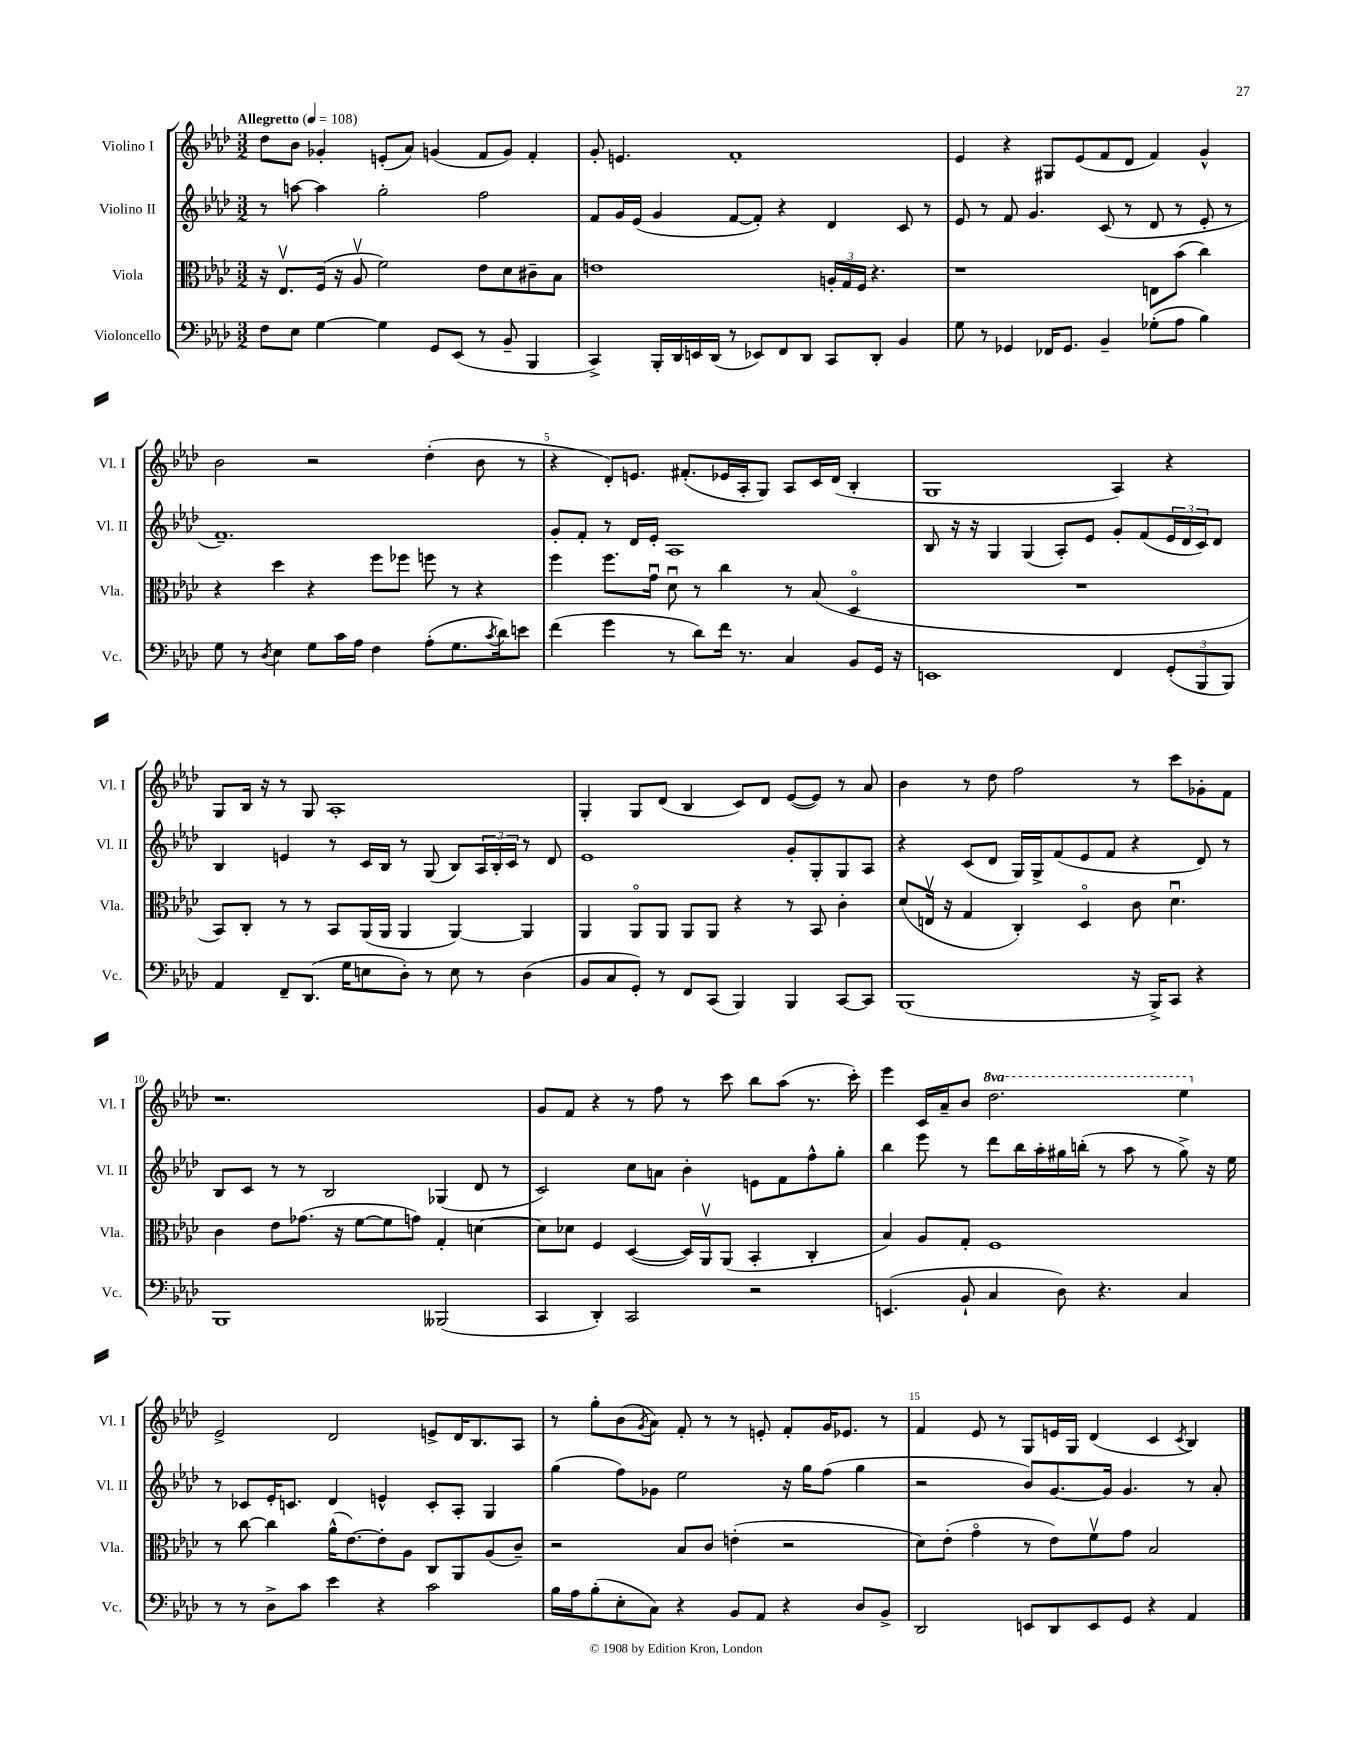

**kern	**kern	**kern	**kern
*part4	*part3	*part2	*part1
*staff4	*staff3	*staff2	*staff1
*I"Violoncello	*I"Viola	*I"Violino II	*I"Violino I
*I'Vc.	*I'Vla.	*I'Vl. II	*I'Vl. I
*clefF4	*clefC3	*clefG2	*clefG2
*k[b-e-a-d-]	*k[b-e-a-d-]	*k[b-e-a-d-]	*k[b-e-a-d-]
*M3/2	*M3/2	*M3/2	*M3/2
*MM108	*MM108	*MM108	*MM108
=1	=1	=1	=1
!	!	!	!LO:TX:a:B:t=Allegretto
8F\L	16r	8r	8dd-\L
.	8.E-v/L	.	.
8E-\J	.	[8aan\	8b-\J
[4G\	(16F/Jk	4aa\]	4g-X'/
.	16r	.	.
.	8A-v/	.	.
4G\]	2f\)	2gg'\	(8en'/L
.	.	.	8a-/J)
8GG/L	.	.	(4gn/
(8EE-/J	.	.	.
8r	8e-\L	2ff\	8f/L
8BB-~/	8d-\	.	8g/J)
4BBB-/	8c#X~\	.	4f'/
.	8B-\J	.	.
=2	=2	=2	=2
4CC^/)	1en	8f/L	8g'/
.	.	16g/L	4.en/
.	.	(16e-/JJ	.
16BBB-'/LL	.	4g/	.
16DD-/	.	.	.
16EEn/	.	.	.
(16DD-/JJ	.	.	.
8r	.	[8f/L	1f'
8EE-X/L)	.	8f'/J])	.
8FF/	.	4r	.
8DD-/J	.	.	.
8CC/L	24An'/LL	4d-/	.
.	24G/	.	.
.	24F/JJ	.	.
8DD-'/J	4.r	.	.
4BB-/	.	8c/	.
.	.	8r	.
=3	=3	=3	=3
8G\	1r	8e-/	4e-/
8r	.	8r	.
4GG-X/	.	8f/	4r
.	.	4.g/	.
16FF-X/KL	.	.	8G#X/L
8.GG-/J	.	.	.
.	.	.	(8e-/
4BB-~/	.	(8c/	8f/
.	.	8r	8d-/J
(8G-X'\L	8En\L	8d-/	4f/)
8A-\J	(8b-\J	8r	.
4B-\)	4cc\)	8e-'/	4g^^/
.	.	8r	.
!!LO:LB:g=z
=4	=4	=4	=4
8G\	4r	1.f~)	2b-\
8r	.	.	.
8qD-/	.	.	.
4E-\	4dd-\	.	.
8G\L	4r	.	2r
16c\L	.	.	.
16A-\JJ	.	.	.
4F\	8ff\L	.	.
.	8ff-X\J	.	.
(8A-'\L	8ffn\	.	(4dd-'\
8.G\	8r	.	.
.	4r	.	8b-\
8qc/	.	.	.
16d-\k)	.	.	.
8en\J	.	.	8r
=5	=5	=5	=5
(4f\	4ff\	8g'/L	4r
.	.	8f'/J	.
4g\	8.ff\L	8r	8d-'/L)
.	.	16d-/LL	8.en/J
.	16gu\Jk	16e-'/JJ	.
8r	8d-u\	1A-	.
.	.	.	(8.f#X'/L
8d-\L)	8r	.	.
16f\Jk	4cc\	.	16e-X/L
8.r	.	.	16A-'/J
.	.	.	8G/J)
4C/	8r	.	8A-/L
.	(8B-/	.	16c/L
.	.	.	(16d-/JJ
8BB-/L	4D-/	.	4B-'/
16GG/Jk	.	.	.
16r	.	.	.
=6	=6	=6	=6
1EEn	1.r	8B-/	1G
.	.	16r	.
.	.	16r	.
.	.	4G/	.
.	.	(4G/	.
.	.	8A-'/L)	.
.	.	8e-/J	.
4FF/	.	8g'/L	4A-/)
.	.	(8f/	.
(12GG'/L	.	24e-/L	4r
.	.	24d-/	.
12BBB-/	.	24c/J)	.
.	.	8d-/J	.
12BBB-/J)	.	.	.
!!LO:LB:g=z
=7	=7	=7	=7
4AA-/	8BB-/L)	4B-/	8G/L
.	8C'/J	.	16B-/Jk
.	.	.	16r
8FF~/L	8r	4en/	8r
(8.DD-/J	8r	.	8G/
.	8BB-/L	8r	1A-'
16G\KL	.	.	.
8En\	(16AA-/L	16c/LL	.
.	16AA-/JJ	16B-/JJ	.
8D-'\J)	4AA-/	8r	.
8r	.	(8G/	.
8E\	[4AA-/)	8B-/L)	.
8r	.	24A-/L	.
.	.	24B-'/	.
.	.	24c/JJ	.
(4D-\	4AA-/]	8r	.
.	.	8d-/	.
=8	=8	=8	=8
8BB-/L	4AA-/	1e-	4G'/
8C/	.	.	.
8GG'/J)	8AA-/L	.	8G/L
8r	8AA-/J	.	(8d-/J
8FF/L	8AA-/L	.	4B-/
(8CC/J	8AA-/J	.	.
4BBB-/)	4r	.	8c/L)
.	.	.	8d-/J
4BBB-/	8r	8g'/L	([8e-/L
.	8BB-/	8G'/	8e-/J])
[8CC/L	4c'\	8G/	8r
8CC/J]	.	8A-/J	8a-/
=9	=9	=9	=9
(1BBB-	(8d-/L	4r	4b-\
.	16Env/Jk	.	.
.	16r	.	.
.	4G/	(8c/L	8r
.	.	8d-/J	8dd-\
.	4C'/)	16G/LL)	2ff\
.	.	16G^/J	.
.	.	(8f/	.
.	4D-/	8e-/	.
.	.	8f/J	.
16r	8c\	4r	8r
16BBB-^/KL)	.	.	.
8CC/J	4.d-u\	.	8ccc\L
4r	.	8d-/)	8g-X'\
.	.	8r	8f\J
!!LO:LB:g=z
=10	=10	=10	=10
1BBB-	4c\	8B-/L	1.r
.	.	8c/J	.
.	8e-\L	8r	.
.	(8.g-X\J	8r	.
.	.	2B-/	.
.	16r	.	.
.	[8f\L	.	.
.	8f\]	.	.
.	8gn\J)	.	.
(2BBB--X/	4G'/	(4G-X/	.
.	[4dn\	8d-/	.
.	.	8r	.
=11	=11	=11	=11
4CC/	8d\L]	2c/)	8g/L
.	8d-X\J	.	8f/J
4DD-'/)	4F/	.	4r
2CC/	([4D-/	8cc\L	8r
.	.	8an\J	8ff\
.	16D-/LL])	4b-'\	8r
.	16AA-v/J	.	.
.	(8AA-/J	.	8ccc\
2r	4BB-'/	8en\L	8bb-\L
.	.	8f\	(8aa-\J
.	4C'/	8ff^^\	8.r
.	.	8gg'\J	.
.	.	.	16ccc'\)
=12	=12	=12	=12
(4.EEn/	4B-/)	4bb-\	4eee-\
.	8A-/L	8eee-\	16c/LL
.	.	.	16a-~/J
8BB-`/	8G'/J	8r	8b-/J
*	*	*	*8va
4C/	1F	8ddd-\L	2.ddd-\
.	.	16bb-\L	.
.	.	16aa-'\	.
8D-\)	.	16gg#X\	.
.	.	(16bbn'\JJ	.
4.r	.	8r	.
.	.	8aa-\	.
.	.	8r	.
4C/	.	8gg#^\)	4eee-\
.	.	16r	.
.	.	16ee-\	.
!!LO:LB:g=z
=13	=13	=13	=13
*	*	*	*X8va
8r	8r	8r	2e-^/
8r	[8cc\	8c-X/L	.
8D-^\L	4cc\]	16e-'/K	.
.	.	8.cn/J	.
8c\J	.	.	.
4e-\	(16a-^^\KL	4d-/	2d-/
.	[8.e-\)	.	.
4r	8e-'\]	4en^^/	.
.	8A-\J	.	.
2c\	8C/L	8c'/L	8en^/L
.	8AA-/	8A-'/J	16d-/K
.	.	.	8.B-/
.	(8A-/	4G/	.
.	8c~/J)	.	8A-/J
=14	=14	=14	=14
16B-\LL	2r	(4gg\	8r
16A-\J	.	.	.
(8B-'\	.	.	8gg'\L
8E-'\	.	8ff\L)	(8b-\
.	.	.	8qg/
8C\J)	.	8g-X\J	8a-\J)
4r	8B-/L	2ee-\	8f'/
.	8c/J	.	8r
8BB-/L	(4en'\	.	8r
8AA-/J	.	.	8en'/
4r	2r	16r	8f'/L
.	.	16gg\KL	.
.	.	(8ff\J	16g/K
.	.	.	8.e-X/J
8D-/L	.	4gg\	.
8BB-^/J	.	.	8r
=15	=15	=15	=15
2DD-/	8d-\L)	2r	4f/
.	(8e-'\J	.	.
.	4g\	.	8e-/
.	.	.	8r
8EEn/L	8r	8b-/L)	8G/L
8DD-/	8e-\L)	[8.g/	16en/L
.	.	.	16G/JJ
8EE/	8fv\	.	(4d-/
.	.	16g/Jk]	.
8GG/J	8g\J	4.g/	.
4r	2B-/	.	4c/
.	.	.	8qc/
4AA-/	.	8r	4B-/)
.	.	8a-'/	.
==	==	==	==
*-	*-	*-	*-
